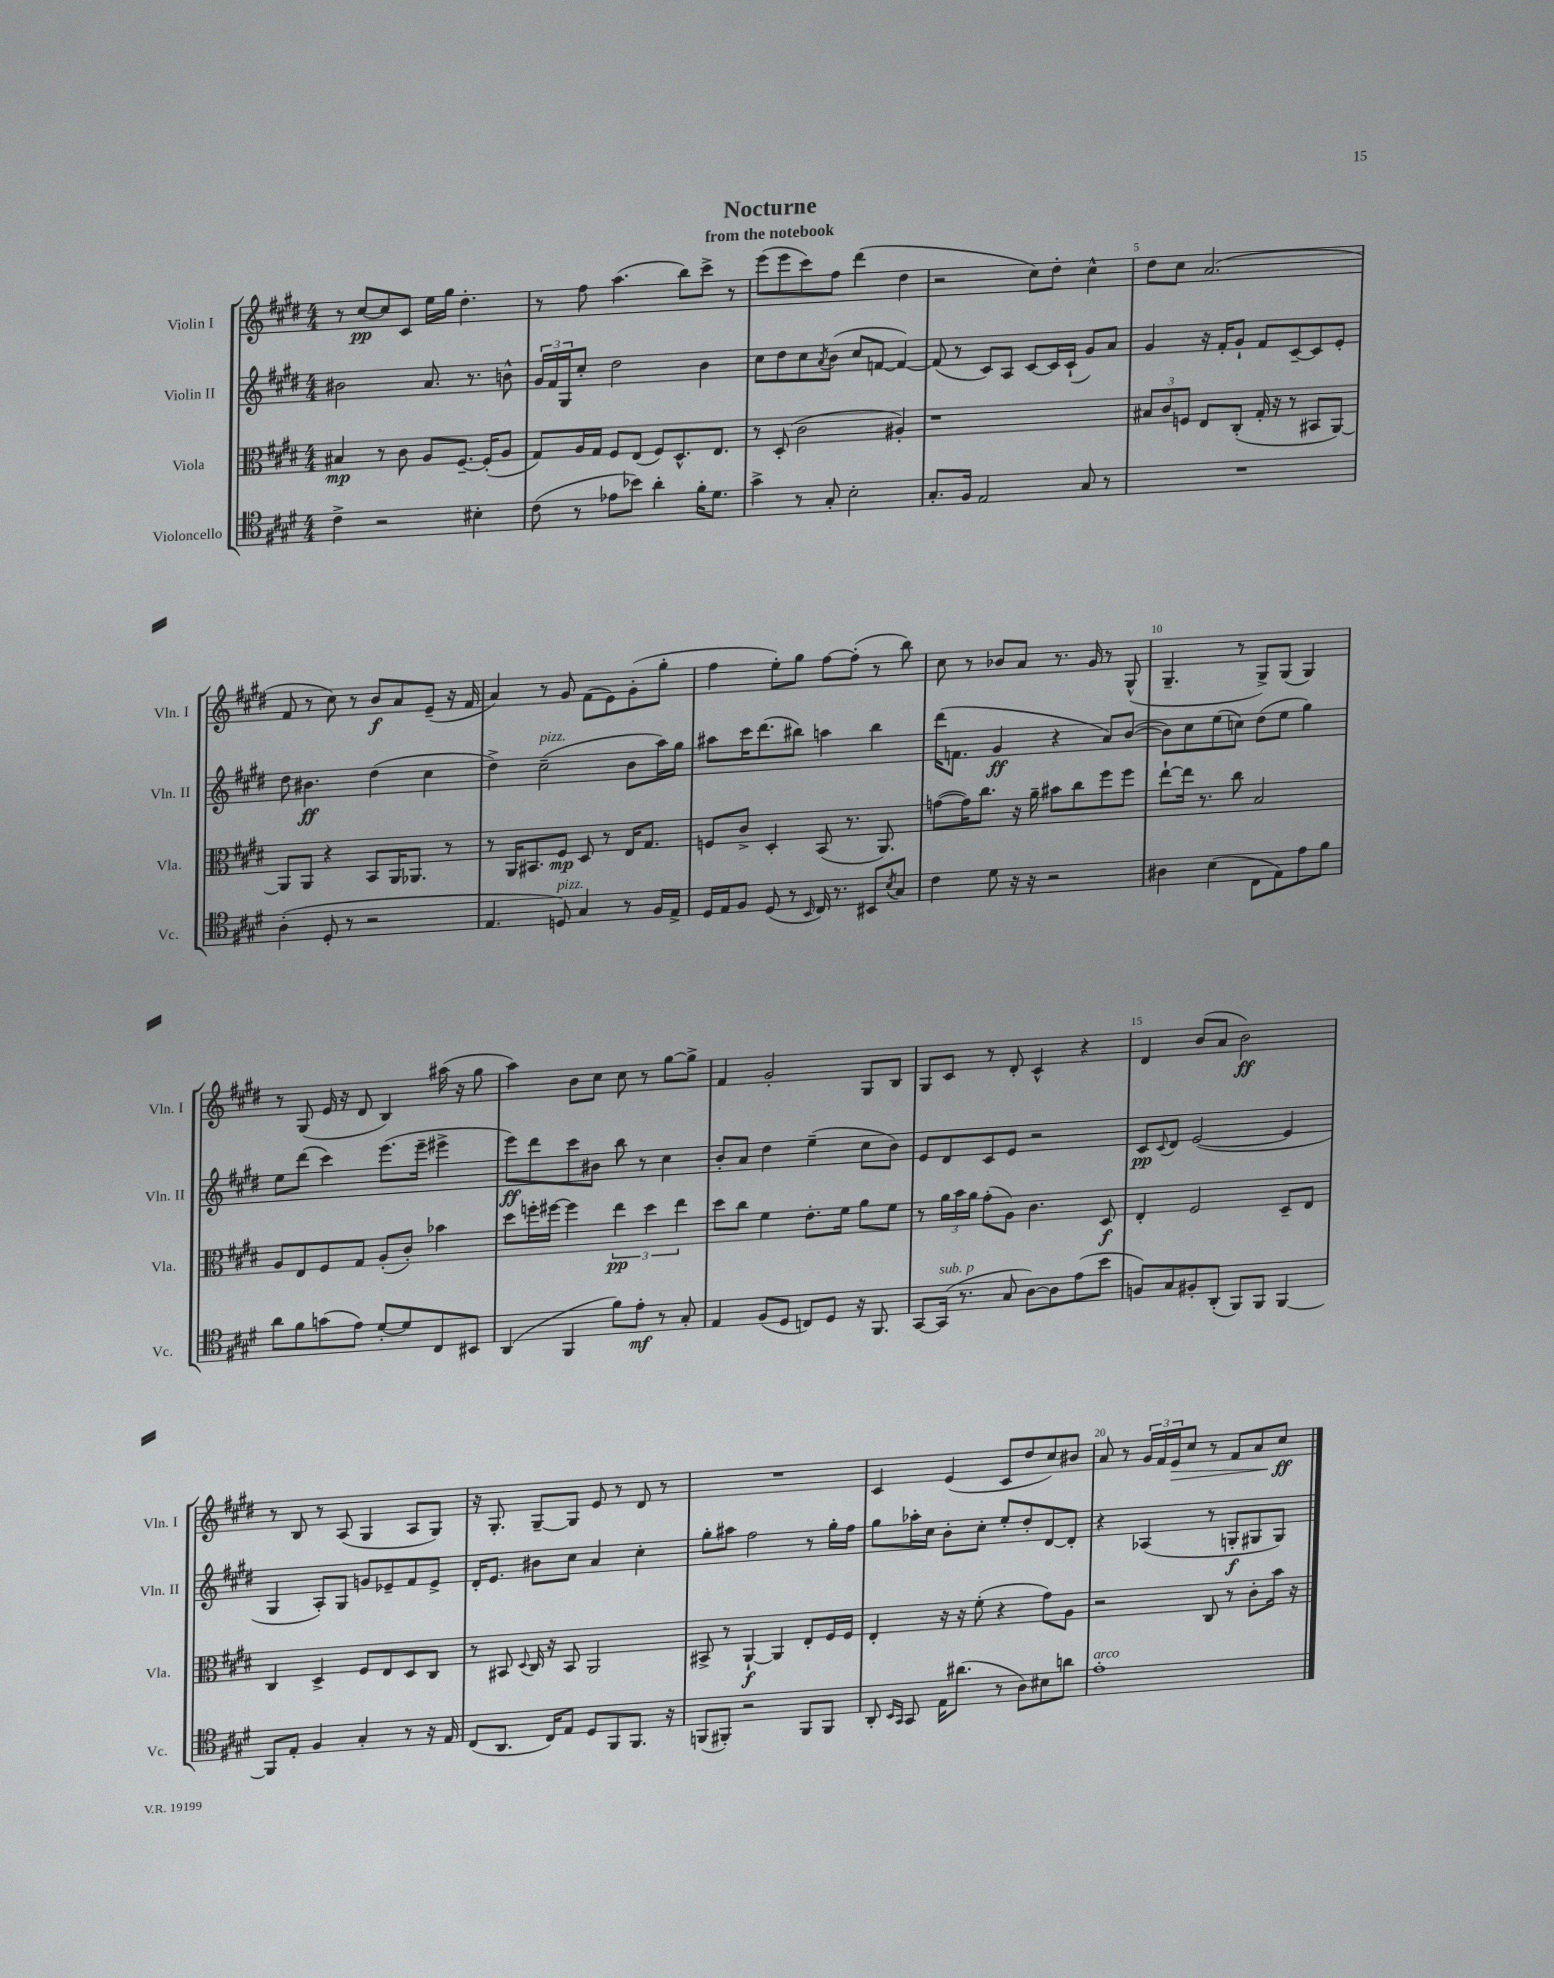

**kern	**kern	**kern	**kern
*staff4	*staff3	*staff2	*staff1
*clefC4	*clefC3	*clefG2	*clefG2
*k[f#c#g#d#]	*k[f#c#g#d#]	*k[f#c#g#d#]	*k[f#c#g#d#]
*M4/4	*M4/4	*M4/4	*M4/4
4c#^	4B#	2b#	8r
.	.	.	[8cc#
2r	8r	.	8cc#]
.	8c#	.	8c#
.	8A	8.a	16ee
.	.	.	16gg#
.	[8.F#~	.	4.dd#'
.	.	8.r	.
4B#'	.	.	.
.	(16F#']	.	.
.	8A	8b^^	.
=	=	=	=
(8c#	8G#)	24g#	8r
.	.	24f#	.
.	.	24G#	.
8r	16A	8cc#'	8ff#
.	16G#	.	.
8e-	8F#	2dd#	(4.aa
8b-)	(8E	.	.
4a'	8F#)	.	.
.	8.D#^^	.	8bb)
16f#'	.	4b	8ccc#^
8.d#	8.E	.	.
.	.	.	8r
=	=	=	=
4g#^	8r	8cc#	(8eee
.	(8D#'	8dd#	8eee
8r	2c#	8cc#	8ccc#)
.	.	8qa	.
8G#'	.	(8b	8ff#
2B'	.	8cc#	(4ddd#
.	.	[8f	.
.	4A#')	4f_)	4dd#
=	=	=	=
8.G#'	1r	(8f]	2r
.	.	8r	.
16F#	.	.	.
2E	.	8c#)	.
.	.	8A	.
.	.	[8c#	8cc#)
.	.	16c#]	8dd#'
.	.	(16c#`	.
8G#	.	8g#)	4cc#^^
8r	.	8a	.
=	=	=	=
1r	12B#	4g#	8dd#
.	12c#	.	.
.	.	.	8cc#
.	12F	.	.
.	8E	16r	(2.a
.	.	16f#'	.
.	(8C#'	8g#`	.
.	16G#'	8f#	.
.	16r	.	.
.	8r	[8c#~	.
.	8BB#	8c#]	.
.	[8AA)	8e'	.
=	=	=	=
(4A'	8AA]	8dd#	8f#
.	8AA	4.b#	8r
8D#'	4r	.	8cc#)
8r	.	.	8r
2r	8BB	(4dd#	8b
.	16AA	.	8a
.	8.AA-	.	.
.	.	4cc#	(8e~
.	8r	.	16r
.	.	.	16f#
=	=	=	=
4.E	8r	4dd#^)	4a)
.	16AA	.	.
.	8.BB#	.	.
.	.	(2cc#~	8r
8D)	8F#	.	8g#
4G#	8D#	.	(8f#
.	8r	.	8e)
8r	16E	8b	(8g#'
.	8.G#	.	.
16F#	.	16aa)	8gg#'
16E^	.	16gg#	.
=	=	=	=
16D#	8F	8aa#	4ff#
16E	.	.	.
8F#	8c#^	16ccc#	.
.	.	(8.ddd#	.
(8D#	4D#'	.	8ee')
8r	.	8bb#)	8gg#
16qqBB	.	.	.
16C#)	(8BB	4aa	[8ff#
8.r	.	.	.
.	8.r	.	(8ff#']
8BB#	.	4bb#	8r
.	8.AA)	.	.
8qB	.	.	.
8G#	.	.	8bb)
=	=	=	=
4c#	([8g	(16ddd#	8cc#
.	.	8.f	.
.	16g])	.	8r
.	8.cc#	.	.
8d#	.	4g#	8b-
16r	16r	.	8a
16r	16a~	.	.
2r	8b#	4r	8.r
.	8cc#	.	.
.	.	.	16g#
.	8ff#	8a)	8r
.	8ff#	([8b	(8G#^^
=	=	=	=
4A#	[8ee`	8b])	4.G#~
.	16ee]	8cc#	.
.	8.r	.	.
(4B	.	(8ee	.
.	8cc#	8cc)	8r
8C#	2B	(8dd#	8G#^)
8E)	.	8ee	(8G#
8e	.	4gg#)	4G#)
8f#	.	.	.
=	=	=	=
8a	8A	8ee	8r
8f#	8E	(8ddd#	(8G#
(8g	8F#	4ccc#)	16e
.	.	.	16r
8e)	8G#	.	8d#
[8d#'	(8A'	(8.eee	4B)
8d#]	8c#')	.	.
.	.	16eee~	.
8C#	4b-	4eee#^	(16aa#
.	.	.	16r
8BB#	.	.	8gg#
=	=	=	=
(4AA	8dd#	8eee)	4aa)
.	16ff'	8ddd#	.
.	[16ff#	.	.
4FF#	4ff#]	8ccc#	8b
.	.	8b#	8cc#
8f#)	6ee	8bb	8cc#
8e'	.	8r	8r
.	6dd#	.	.
8r	.	4cc#	[8gg#
.	6ee	.	.
8G#'	.	.	8gg#^]
=	=	=	=
4E	8dd#	8b'	4f#
.	8cc#	8a	.
(8F#	4f#	4dd#	2g#'
8D#	.	.	.
8C)	8.e'	(4ee~	.
8D#	.	.	.
.	16f#	.	.
16r	8a	8cc#	8G#
8.FF#	.	.	.
.	8f#	8b)	8B
=	=	=	=
[8GG#	8r	8e	8G#
(16GG#]	24a	8d#	8c#
.	24b	.	.
8.r	.	.	.
.	24a	.	.
.	(8g#'	8c#	8r
8G#	8A)	8e	8d#'
[8A)	4.c#	2r	4c#^^
8A]	.	.	.
(8e	.	.	4r
8b	8D#	.	.
=	=	=	=
8F)	4E'	8c#	4d#
.	.	8qqc#	.
8G#	.	8d#	.
8F#'	2F#	([2e	(8b
(8AA'	.	.	8a
8FF#)	.	.	2b)
8FF#	.	.	.
[4FF#	8D#~	4e]	.
.	8E	.	.
=	=	=	=
8FF#]	4C#	4G#	8r
8E'	.	.	8B
4F#	4D#^	8A')	8r
.	.	8G#	(8A
4G#'	8F#	8g	4G#
.	8E	8e-~	.
8r	8D#	8f#	8A
16r	8C#	8e-^	8G#)
16E	.	.	.
=	=	=	=
(8C#	8r	16d#'	16r
.	.	8.e	8.G#'
8.AA	8BB#	.	.
.	8qqD#	.	.
.	16C#	8b#	[8G#~
16C#)	16r	.	.
8E	8BB#	8cc#	8G#]
8D#	2AA	4a	8e
8FF#	.	.	8r
8.FF#	.	4cc#'	8d#
.	.	.	8r
16r	.	.	.
=	=	=	=
(8FF	8BB#^	8gg#'	1r
8FF#')	8r	8aa#	.
2r	[4AA`	2ff#	.
.	4AA]	.	.
8FF#	8E'	8r	.
8FF#	16F#	16gg#'	.
.	16F#	16ff#	.
=	=	=	=
8AA'	4E'	8gg#	4c#
16qqBB	.	.	.
16qqGG#	.	.	.
8GG#	.	16aa-'	.
.	.	16cc#	.
16E	16r	8b'	(4e
(8.a#	16r	.	.
.	(8f#'	8cc#'	.
8r	4r	8ee'	8c#
8A)	.	8dd#'	8dd#
8B#	8g#)	[8d#	8cc#)
8a	8A	8d#']	8b#
=	=	=	=
1e'	2r	4r	8a
.	.	.	8r
.	.	(4A-	24g#
.	.	.	24f#
.	.	.	24e
.	.	.	8cc#
.	8C#	8r	8r
.	8r	8G'	8f#
.	8c#'	8G#	8a
.	16b	8G#)	8cc#
.	16r	.	.
==	==	==	==
*-	*-	*-	*-
